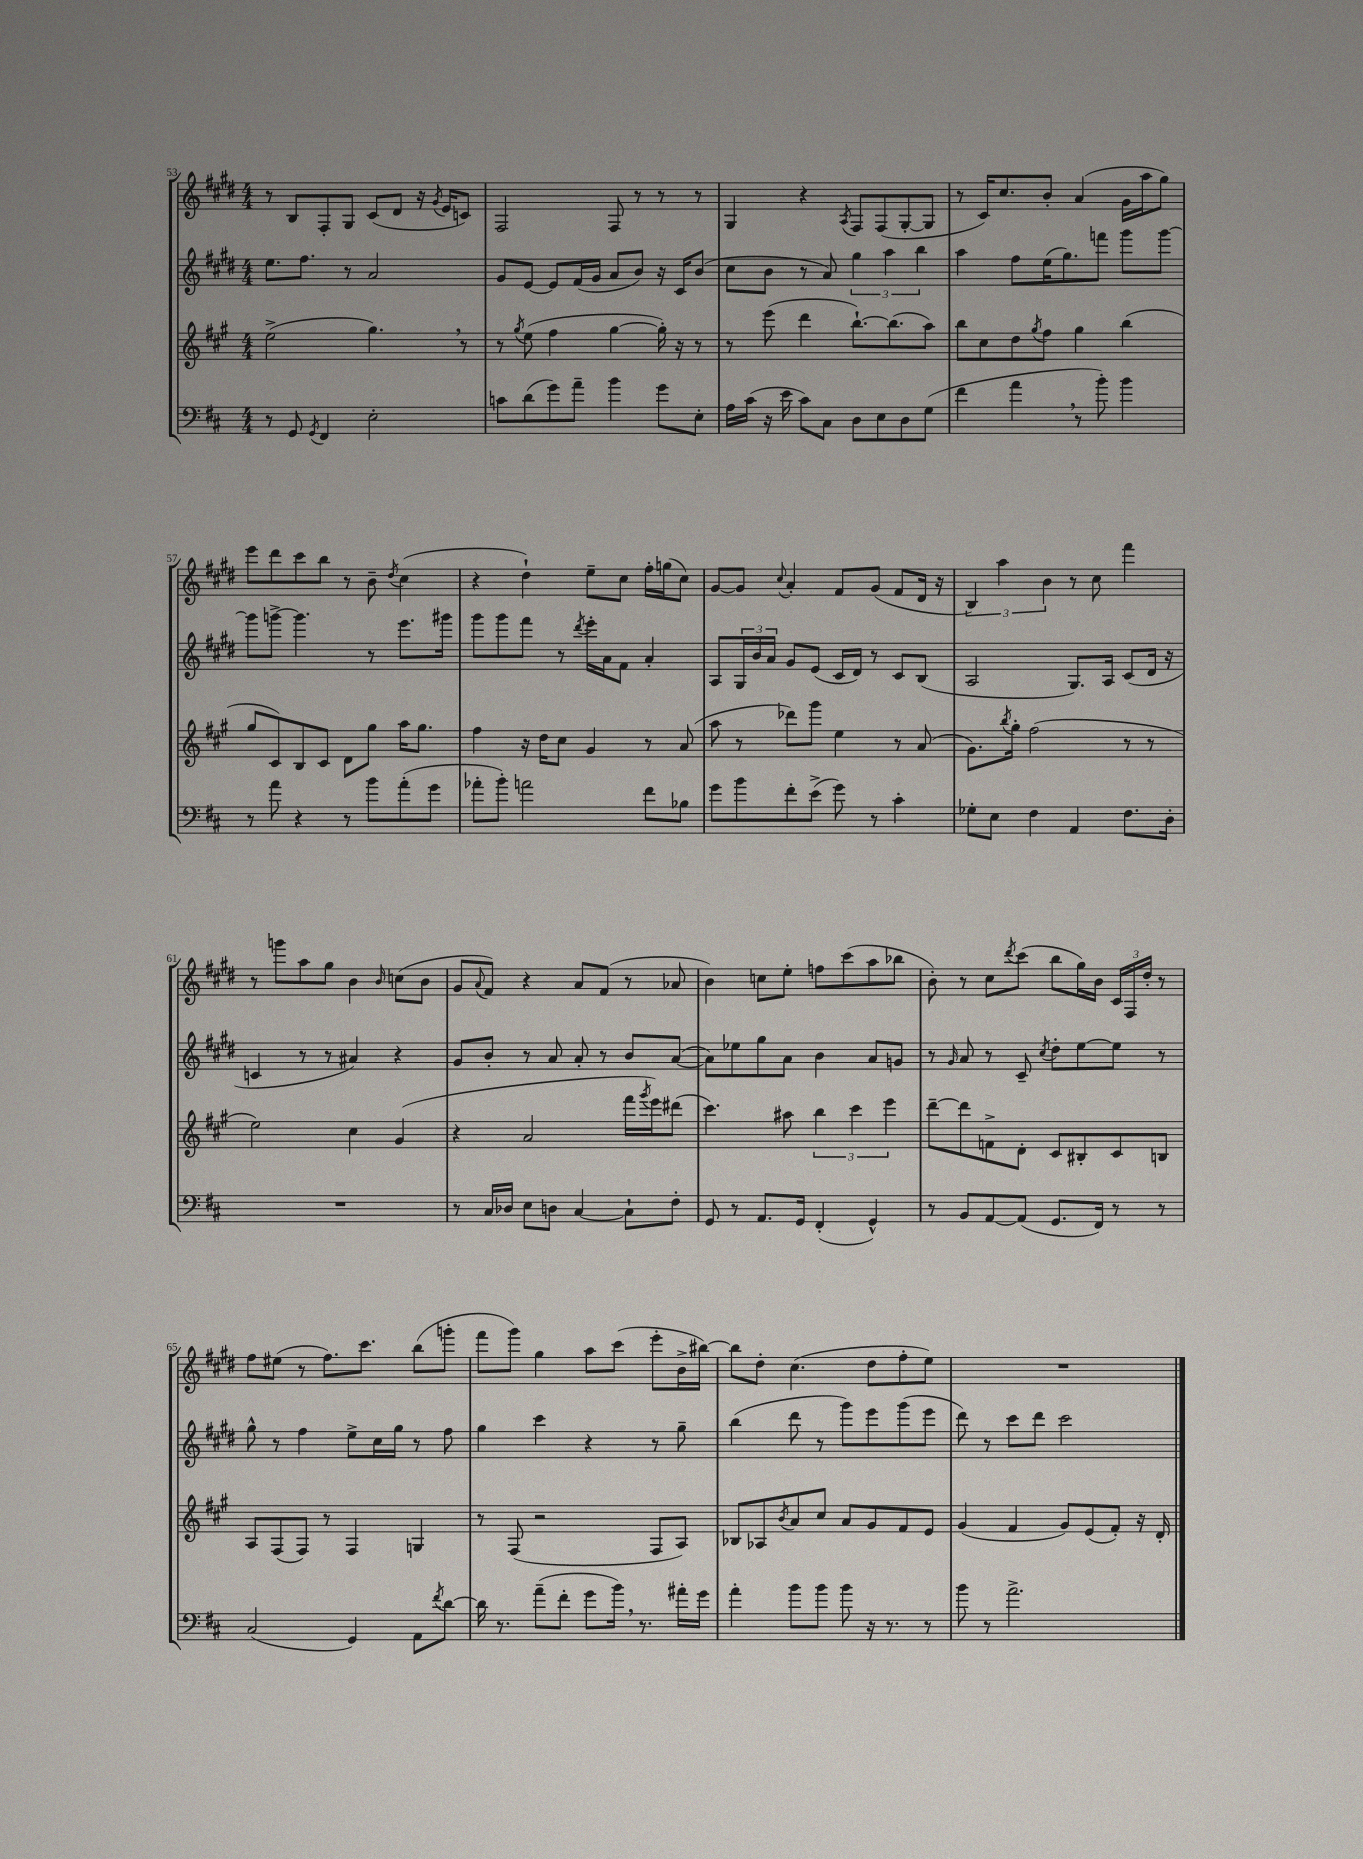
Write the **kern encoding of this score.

**kern	**kern	**kern	**kern
*staff4	*staff3	*staff2	*staff1
*clefF4	*clefG2	*clefG2	*clefG2
*k[f#c#]	*k[f#c#g#]	*k[f#c#g#d#]	*k[f#c#g#d#]
*M4/4	*M4/4	*M4/4	*M4/4
8r	(2ee^	8.ee	8r
8GG	.	.	8B
.	.	8.ff#	.
8qGG	.	.	.
4FF#	.	.	8F#'
.	.	8r	8G#
2E'	4.gg#)	2a	(8c#
.	.	.	8d#
.	.	.	16r
.	.	.	8qg#
.	.	.	16e
.	8r	.	8c)
=	=	=	=
8c	8r	8g#	2F#
.	8qgg#	.	.
(8d	(8ee	[8e	.
8g)	4ff#	8e]	.
8a~	.	(16f#	.
.	.	16g#	.
4b	[4gg#	8a	8F#
.	.	8b)	8r
8g	16gg#'])	16r	8r
.	16r	16c#	.
8E'	8r	(8b	8r
=	=	=	=
16A	8r	8cc#	4G#
(16c#	.	.	.
16r	(8eee	8b	.
16e	.	.	.
8c#)	4ddd	8r	4r
8C#	.	8a)	.
.	.	.	8qA
8D	[8.bb`)	6gg#	8F#
8E	.	.	(8F#
.	.	6aa	.
.	(8.bb]	.	.
8D	.	.	[8G#'
.	.	6bb	.
(8G	8aa)	.	8G#]
=	=	=	=
4f#	8bb	4aa	8r
.	8cc#	.	16c#)
.	.	.	8.cc#
4a	8dd	8ff#	.
.	8qgg#	.	.
.	8ff#	(16ee	8b'
.	.	8.gg#)	.
8r	4gg#	.	(4a
8b')	.	8fff	.
4b	(4bb	8ggg#	16g#
.	.	.	16aa
.	.	[8ggg#	8gg#)
=	=	=	=
8r	8gg#	8ggg#]	8eee
8a	8c#)	[8ggg^	8ddd#
4r	8B	4.ggg]	8ccc#
.	8c#	.	8bb
8r	8d	.	8r
8b	8gg#	8r	8b~
.	.	.	8qdd#
(8a'	16aa	8.eee	(4cc#
.	8.gg#	.	.
8g	.	.	.
.	.	16ggg#	.
=	=	=	=
8a-'	4ff#	8ggg#	4r
8b')	.	8ggg#	.
2a	16r	8fff#	4dd#`)
.	16dd	.	.
.	8cc#	8r	.
.	.	8qddd#	.
.	4g#	16eee'	8ee~
.	.	16a	.
.	.	8f#	8cc#
8f#	8r	4a'	16ff#'
.	.	.	(16gg
8B-	(8a	.	8cc#)
=	=	=	=
8g	8aa	8A	[8g#
8b	8r	24G#	8g#]
.	.	24b	.
.	.	24a	.
.	.	.	8qqcc#
8f#'	8ddd-)	8g#	4a'
(8e^	8ggg#	(8e	.
8g)	4ee	16c#	8f#
.	.	16d#)	.
8r	.	8r	(8g#
4c#'	8r	8c#	8f#
.	(8a	(8B	16d#
.	.	.	16r
=	=	=	=
8G-'	8.g#)	2A	6B)
8E	.	.	.
.	.	.	6aa
.	8qbb	.	.
.	16gg#'	.	.
4F#	(2ff#	.	.
.	.	.	6b
4AA	.	8.G#)	8r
.	.	.	8cc#
.	.	16A	.
8.F#	8r	(8c#	4fff#
.	8r	16d#	.
16D'	.	16r	.
=	=	=	=
1r	2ee)	4c	8r
.	.	.	8ggg
.	.	8r	8aa
.	.	8r	8gg#
.	4cc#	4a#)	4b
.	.	.	16qqb
.	(4g#	4r	(8cc
.	.	.	8b
=	=	=	=
8r	4r	8g#	8g#
.	.	.	8qqa
16C#	.	8b'	8f#)
16D-	.	.	.
8E	2a	8r	4r
8D	.	8a	.
[4C#	.	8a'	8a
.	.	8r	(8f#
8C#`]	16fff#	8b	8r
.	8qggg#	.	.
.	16eee)	.	.
8F#'	(8ddd#	([8a	8a-
=	=	=	=
8GG	4.ccc#)	8a])	4b)
8r	.	8ee-	.
8.AA	.	8gg#	8cc
.	8aa#	8a	8ee'
16GG	.	.	.
(4FF#'	6bb	4b	8ff
.	.	.	(8ccc#
.	6ccc#	.	.
4GG^^)	.	8a	8aa
.	6eee	.	.
.	.	8g	8bb-
=	=	=	=
8r	[8ddd~	8r	8b')
.	.	16qqg#	.
8BB	8ddd]	8a	8r
[8AA	8f^	8r	8cc#
.	.	.	8qddd#
(8AA]	8d'	8c#~	(8ccc#
.	.	8qcc#	.
8.GG	8c#	8dd#'	8bb
.	8B#'	[8ee	16gg#)
16FF#)	.	.	16b
8r	8c#	8ee]	24c#
.	.	.	24F#
.	.	.	24dd#'
8r	8B	8r	8r
=	=	=	=
(2C#	8A	8gg#^^	8ff#
.	(8F#	8r	(8ee#
.	8F#)	4ff#	8r
.	8r	.	8.ff#)
4GG)	4F#	8ee^	.
.	.	.	8.ccc#
.	.	16cc#	.
.	.	16gg#	.
8AA	4G	8r	(8bb
8qf#	.	.	.
[8d	.	8ff#	8ggg'
=	=	=	=
16d]	8r	4gg#	8fff#
8.r	.	.	.
.	(8F#	.	8ggg#)
(8a~	2r	4ccc#	4gg#
8f#'	.	.	.
8g	.	4r	8aa
16b)	.	.	(8ccc#
8.r	.	.	.
.	8F#	8r	8eee'
16a#'	8A)	8gg#~	16b^
16g	.	.	[16bb#)
=	=	=	=
4a'	8B-	(4bb	8bb#]
.	8A-	.	8dd#'
.	8qb	.	.
8b	8a	8ddd#	(4.cc#
8b	8cc#	8r	.
8b	8a	8ggg#)	.
16r	8g#	8eee	8dd#
8.r	.	.	.
.	8f#	(8ggg#	8ff#'
8r	8e	8eee	8ee)
=	=	=	=
8b	(4g#	8ddd#)	1r
8r	.	8r	.
2.a^	4f#	8ccc#	.
.	.	8ddd#	.
.	8g#)	2ccc#	.
.	(8e	.	.
.	8f#')	.	.
.	16r	.	.
.	16d'	.	.
==	==	==	==
*-	*-	*-	*-
